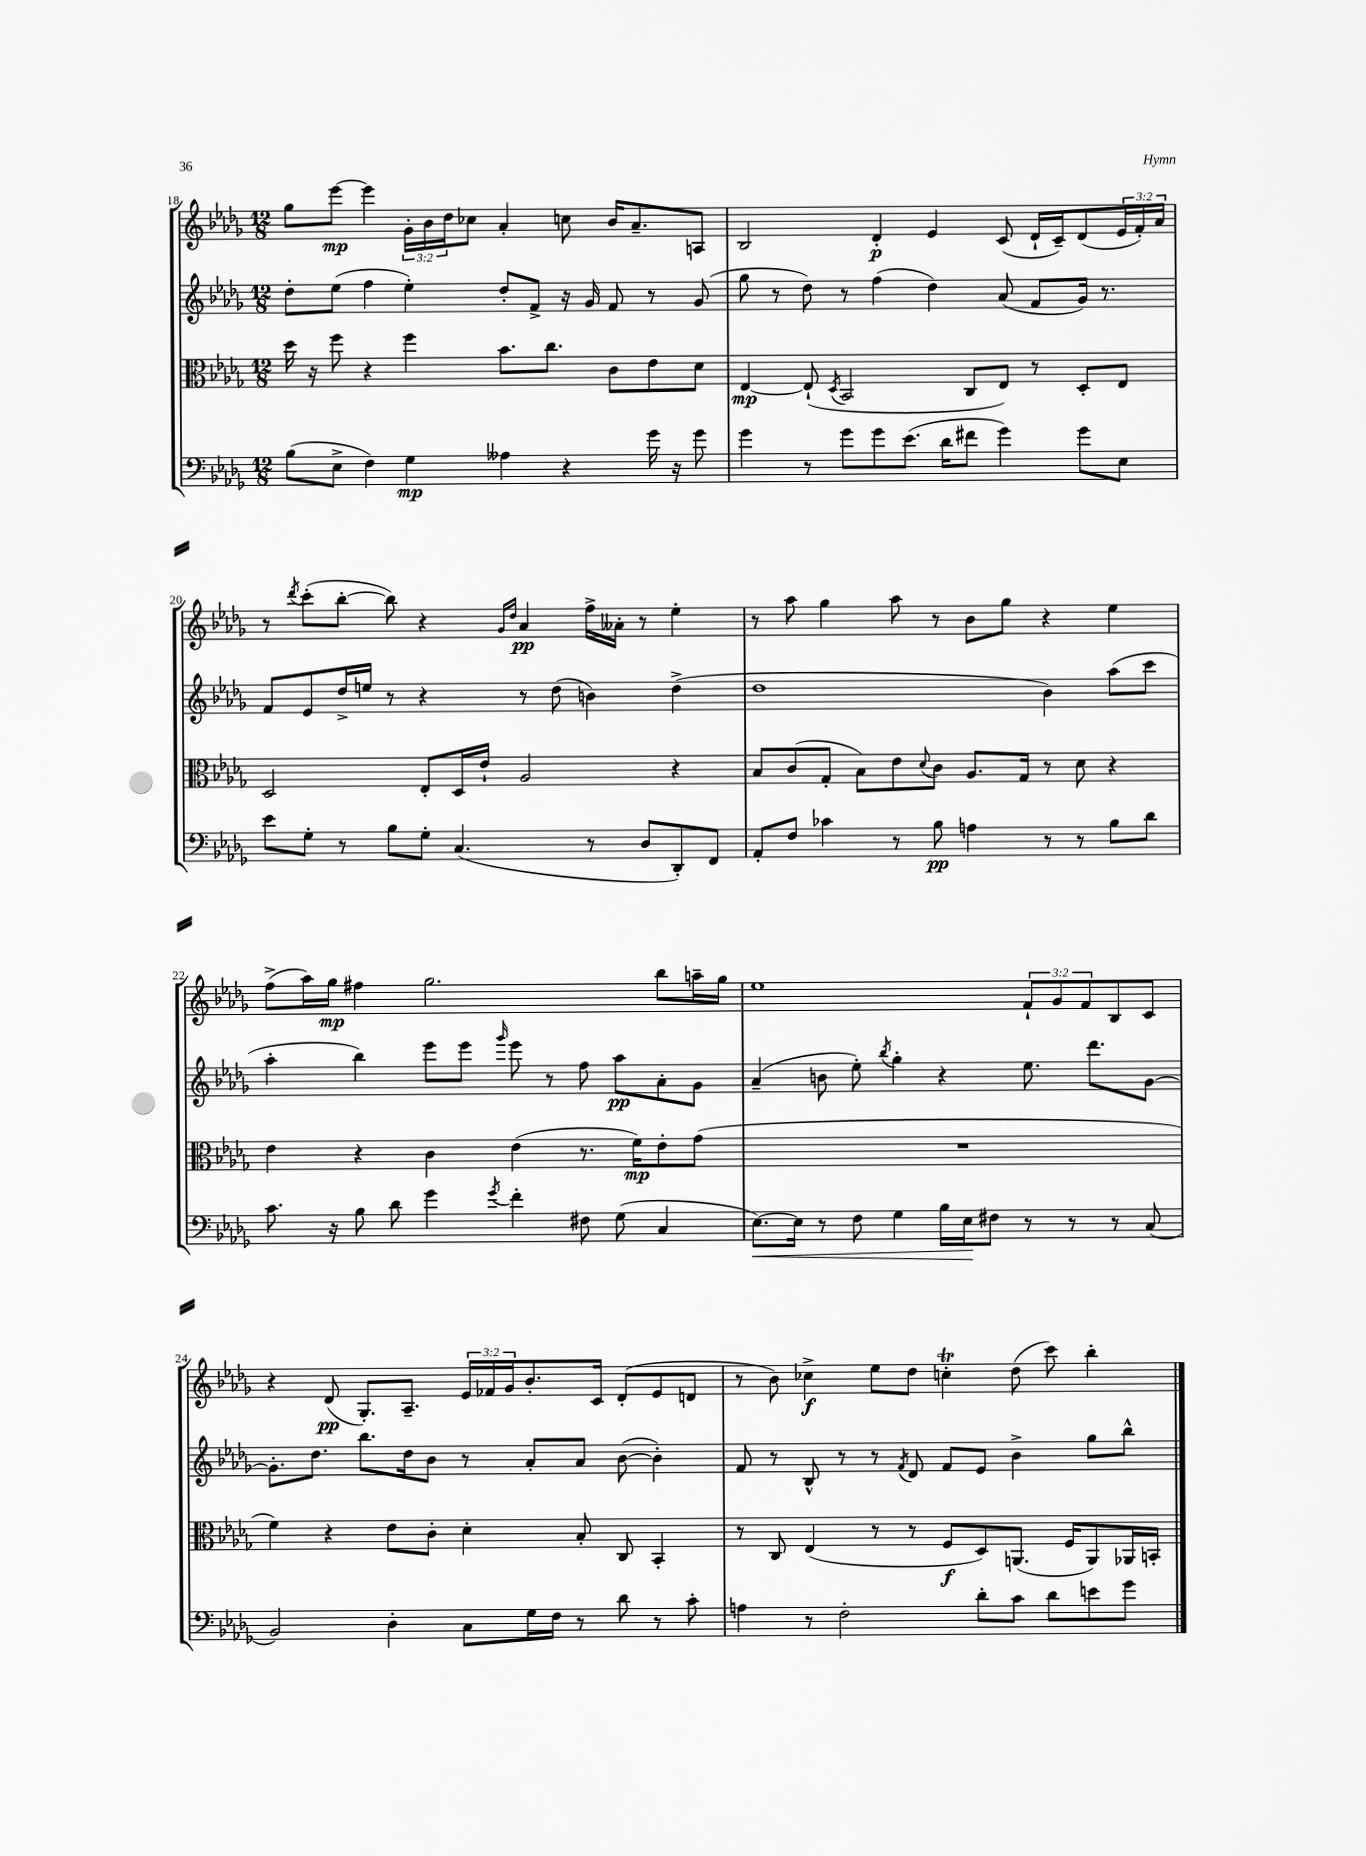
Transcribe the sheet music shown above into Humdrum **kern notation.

**kern	**dynam	**kern	**dynam	**kern	**dynam	**kern	**dynam
*part4	*part4	*part3	*part3	*part2	*part2	*part1	*part1
*staff4	*staff4	*staff3	*staff3	*staff2	*staff2	*staff1	*staff1
*clefF4	*	*clefC3	*	*clefG2	*	*clefG2	*
*k[b-e-a-d-g-]	*	*k[b-e-a-d-g-]	*	*k[b-e-a-d-g-]	*	*k[b-e-a-d-g-]	*
*M12/8	*	*M12/8	*	*M12/8	*	*M12/8	*
=18	=18	=18	=18	=18	=18	=18	=18
(8B-\L	.	16dd-\	.	8dd-'\L	.	8gg-\L	.
.	.	16r	.	.	.	.	.
8E-^\J	.	8ff\	.	(8ee-\J	.	[8eee-\J	mp
4F\)	.	4r	.	4ff\	.	4eee-\]	.
4G-\	mp	4ff\	.	4ee-'\)	.	24g-'\LL	.
.	.	.	.	.	.	24b-\	.
.	.	.	.	.	.	24dd-\J	.
.	.	.	.	.	.	8cc-X\J	.
4A--X\	.	8.b-\L	.	8dd-'/L	.	4a-'/	.
.	.	.	.	8f^/J	.	.	.
.	.	8.cc\J	.	.	.	.	.
4r	.	.	.	16r	.	8ccn\	.
.	.	.	.	16g-/	.	.	.
.	.	8c\L	.	8f/	.	16b-/KL	.
.	.	.	.	.	.	8.a-~/	.
16g-\	.	8e-\	.	8r	.	.	.
16r	.	.	.	.	.	.	.
8g-\	.	8d-\J	.	(8g-/	.	8An/J	.
=19	=19	=19	=19	=19	=19	=19	=19
4g-\	.	[4E-/	mp	8gg-\	.	2B-/	.
.	.	.	.	8r	.	.	.
8r	.	(8E-`/]	.	8dd-\)	.	.	.
.	.	8qD-/	.	.	.	.	.
8g-\L	.	2BB-/	.	8r	.	.	.
8g-\	.	.	.	(4ff\	.	4d-'/	p
(8.e-\J	.	.	.	.	.	.	.
.	.	.	.	4dd-\)	.	4e-/	.
16d-\KL	.	.	.	.	.	.	.
8f#X\J	.	8C/L	.	.	.	.	.
4g-\)	.	8E-/J)	.	(8a-/	.	(8c/	.
.	.	8r	.	8f/L	.	16d-`/LL	.
.	.	.	.	.	.	16c~/J)	.
8g-\L	.	8D-'/L	.	16g-/Jk)	.	(8d-/	.
.	.	.	.	8.r	.	.	.
8E-\J	.	8E-/J	.	.	.	24e-/L	.
.	.	.	.	.	.	24f'/)	.
.	.	.	.	.	.	24a-/JJ	.
!!LO:LB:g=z
=20	=20	=20	=20	=20	=20	=20	=20
8e-\L	.	2D-/	.	8f/L	.	8r	.
.	.	.	.	.	.	8qddd-/	.
8G-'\J	.	.	.	8e-/	.	(8ccc'\L	.
8r	.	.	.	16dd-^/L	.	[8bb-'\J	.
.	.	.	.	16een/JJ	.	.	.
8B-\L	.	.	.	8r	.	8bb-\])	.
8G-'\J	.	8E-'/L	.	4r	.	4r	.
(4.C/	.	16D-/L	.	.	.	.	.
.	.	16e-`/JJ	.	.	.	.	.
.	.	.	.	.	.	16qqg-/LL	.
.	.	.	.	.	.	16qqdd-/JJ	.
.	.	2A-/	.	8r	.	4a-/	pp
.	.	.	.	(8dd-\	.	.	.
8r	.	.	.	4bn\)	.	16ff^\LL	.
.	.	.	.	.	.	16a--X'\JJ	.
8D-/L	.	.	.	.	.	8r	.
8DD-'/)	.	4r	.	(4dd-^\	.	4ee-'\	.
8FF/J	.	.	.	.	.	.	.
=21	=21	=21	=21	=21	=21	=21	=21
8AA-'/L	.	8B-/L	.	1dd-	.	8r	.
8F/J	.	(8c/	.	.	.	8aa-\	.
4c-X\	.	8G-'/J	.	.	.	4gg-\	.
.	.	8B-\L)	.	.	.	.	.
8r	.	8e-\	.	.	.	8aa-\	.
.	.	8qqd-/	.	.	.	.	.
8B-\	pp	8c\J	.	.	.	8r	.
4An\	.	8.A-/L	.	.	.	8b-\L	.
.	.	.	.	.	.	8gg-\J	.
.	.	16G-/Jk	.	.	.	.	.
8r	.	8r	.	4b-\)	.	4r	.
8r	.	8d-\	.	.	.	.	.
8B-\L	.	4r	.	(8aa-\L	.	4ee-\	.
8d-\J	.	.	.	8ccc\J	.	.	.
!!LO:LB:g=z
=22	=22	=22	=22	=22	=22	=22	=22
8.c\	.	4e-\	.	4aa-'\	.	(8ff^\L	.
.	.	.	.	.	.	16aa-\L)	.
16r	.	.	.	.	.	16gg-\JJ	mp
8B-\	.	4r	.	4bb-\)	.	4ff#X\	.
8d-\	.	.	.	.	.	.	.
4g-\	.	4c\	.	8eee-\L	.	2.gg-\	.
.	.	.	.	8eee-\J	.	.	.
8qg-/	.	.	.	16qqggg-/	.	.	.
4f'\	.	(4e-\	.	8eee-\	.	.	.
.	.	.	.	8r	.	.	.
8F#X\	.	8.r	.	8ff\	.	.	.
(8G-\	.	.	.	8aa-\L	pp	.	.
.	.	16f\KL)	mp	.	.	.	.
4C/	.	8e-'\	.	8a-'\	.	8bb-\L	.
.	.	(8g-\J	.	8g-\J	.	16aan~\L	.
.	.	.	.	.	.	16gg-\JJ	.
=23	=23	=23	=23	=23	=23	=23	=23
!	!LO:HP:b	!	!	!	!	!	!
[8.E-\L)	<	1.r	.	(4a-~/	.	1ee-	.
16E-\Jk]	.	.	.	.	.	.	.
8r	.	.	.	8bn\	.	.	.
8F\	.	.	.	8ee-'\)	.	.	.
.	.	.	.	8qbb-/	.	.	.
4G-\	.	.	.	4gg-'\	.	.	.
16B-\LL	.	.	.	4r	.	.	.
16E-\J	.	.	.	.	.	.	.
8F#X\J	[	.	.	.	.	.	.
8r	.	.	.	8.ee-\	.	12f`/L	.
.	.	.	.	.	.	12g-/	.
8r	.	.	.	.	.	.	.
.	.	.	.	.	.	12f/	.
.	.	.	.	8.ddd-\L	.	.	.
8r	.	.	.	.	.	8B-/	.
(8C/	.	.	.	[8g-\J	.	8c/J	.
!!LO:LB:g=z
=24	=24	=24	=24	=24	=24	=24	=24
2BB-/)	.	4f\)	.	8.g-'\L]	.	4r	.
.	.	.	.	8.dd-\J	.	.	.
.	.	4r	.	.	.	(8d-/	pp
.	.	.	.	8.bb-\L	.	8.G-'/L)	.
4D-'\	.	8e-\L	.	.	.	.	.
.	.	.	.	16dd-\k	.	8.A-~/J	.
.	.	8c'\J	.	8b-\J	.	.	.
8C\L	.	4d-'\	.	8r	.	24e-/LL	.
.	.	.	.	.	.	24f-X/	.
.	.	.	.	.	.	24g-/J	.
16G-\L	.	.	.	8a-'/L	.	8.b-'/	.
16F\JJ	.	.	.	.	.	.	.
8r	.	8B-'/	.	8a-/J	.	.	.
.	.	.	.	.	.	16c/Jk	.
8d-\	.	8C/	.	([8b-\	.	(8d-'/L	.
8r	.	4BB-'/	.	4b-'\])	.	8e-/	.
8c'\	.	.	.	.	.	8dn/J	.
=25	=25	=25	=25	=25	=25	=25	=25
4An\	.	8r	.	8f/	.	8r	.
.	.	8C/	.	8r	.	8b-\)	.
8r	.	(4E-/	.	8B-^^/	.	4cc-X^\	f
2F'\	.	.	.	8r	.	.	.
.	.	8r	.	8r	.	8ee-\L	.
.	.	.	.	8qf/	.	.	.
.	.	8r	.	8d-/	.	8dd-\J	.
.	.	8F/L	f	8f/L	.	4ccnt'\	.
8d-'\L	.	8D-/)	.	8e-/J	.	.	.
8c\J	.	(8.AAn/J	.	4b-^\	.	(8dd-\	.
8d-\L	.	.	.	.	.	8ccc\)	.
.	.	16F/KL	.	.	.	.	.
8en\	.	8AA/)	.	8gg-\L	.	4bb-'\	.
8g-\J	.	16AA-X/L	.	8bb-^^\J	.	.	.
.	.	16BBn'/JJ	.	.	.	.	.
==	==	==	==	==	==	==	==
*-	*-	*-	*-	*-	*-	*-	*-
